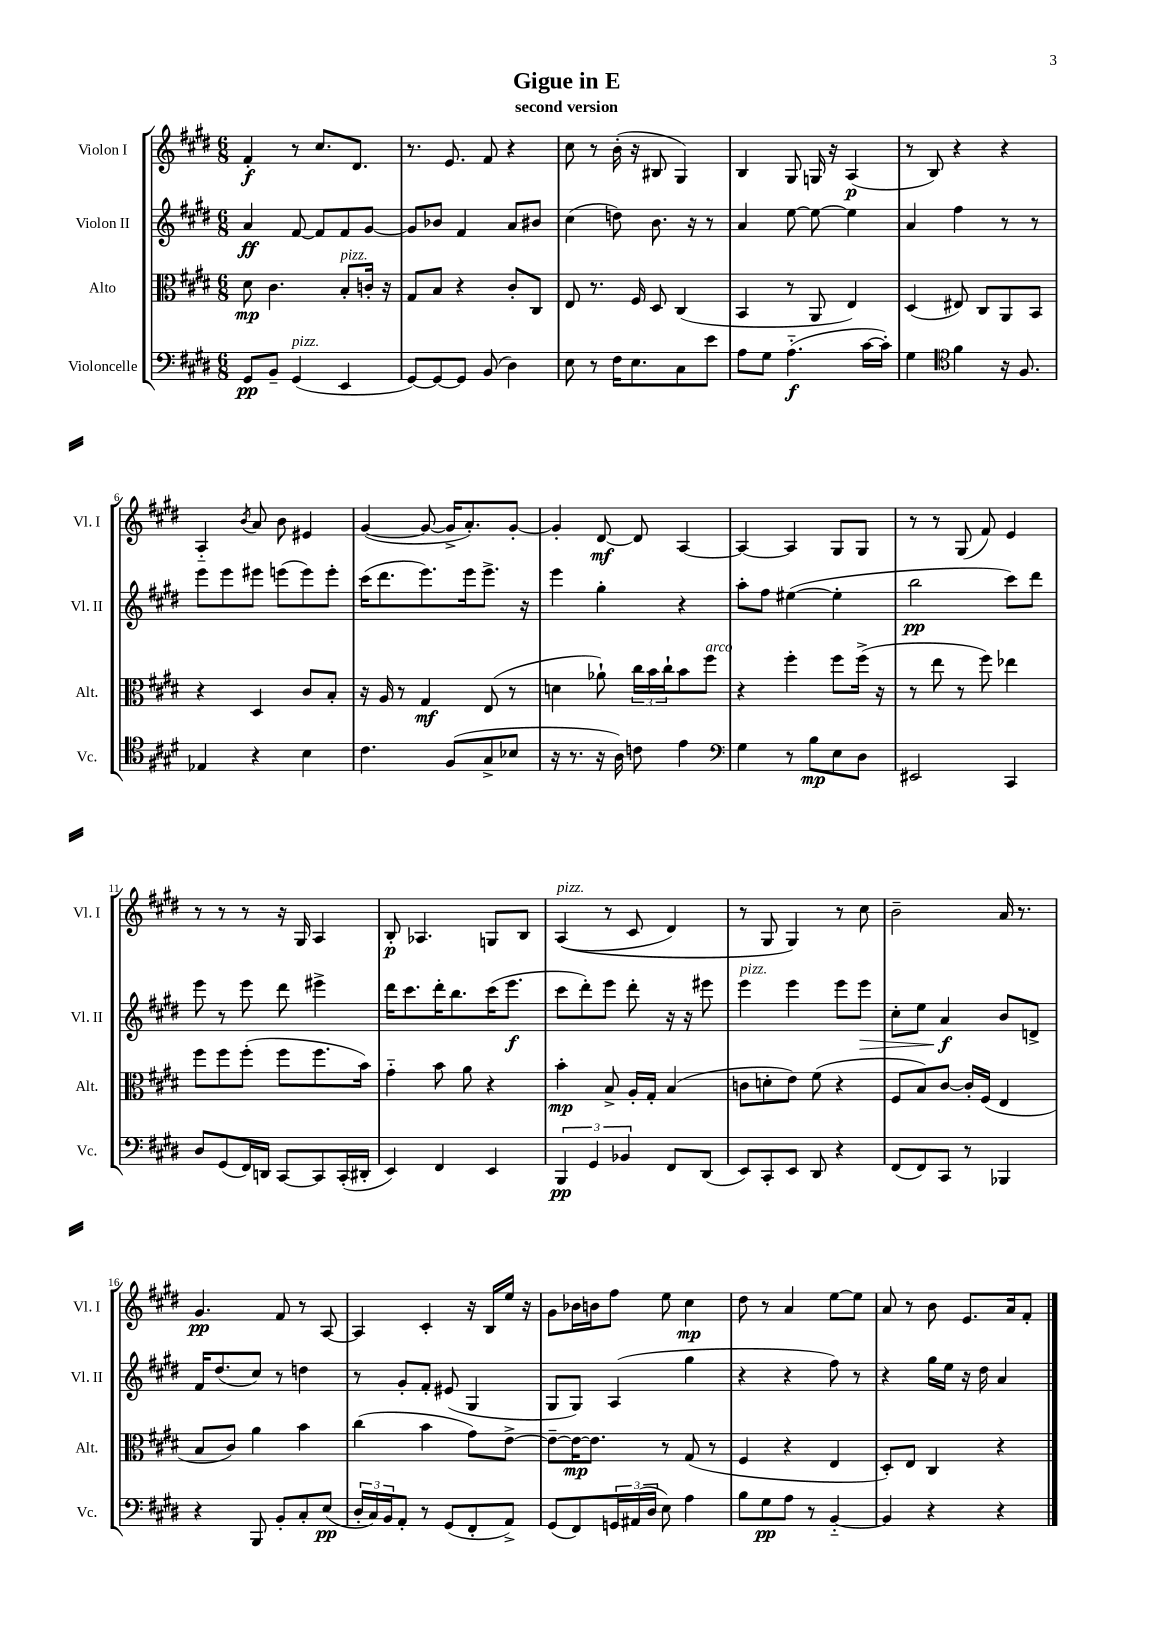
\header { title = "Gigue in E" subtitle = "second version" }
<<
\new StaffGroup <<
\new Staff = "s0" \with { instrumentName = "Violon I" shortInstrumentName = "Vl. I" } {
    \clef treble \key e \major \numericTimeSignature \time 6/8
    fis'4-.\f r8 cis''8. dis'8. |
    r8. e'8. fis'8 r4 |
    cis''8 r8 b'16-.( r16 bis8 gis4) |
    b4 gis8 g16 r16 a4\p( |
    r8 b8) r4 r4 |
    a4-_ \acciaccatura { b'8 } a'8 b'8 eis'4 |
    gis'4~( gis'8~ gis'16-> a'8.-.) gis'8~-. |
    gis'4-. dis'8~\mf dis'8 a4~ |
    a4~ a4 gis8 gis8 |
    r8 r8 gis8( fis'8) e'4 |
    r8 r8 r8 r16 gis16 a4 |
    b8-.\p aes4. g8 b8 |
    a4^\markup { \italic "pizz." }(\( r8 cis'8 dis'4) |
    r8 gis8 gis4\) r8 cis''8 |
    b'2-- a'16 r8. |
    gis'4.\pp fis'8 r8 a8~ |
    a4 cis'4-. r16 b16 e''16 r16 |
    gis'8 bes'16 b'16 fis''8 e''8 cis''4\mp |
    dis''8 r8 a'4 e''8~ e''8 |
    a'8 r8 b'8 e'8. a'16 fis'8-. \bar "|." |
}
\new Staff = "s1" \with { instrumentName = "Violon II" shortInstrumentName = "Vl. II" } {
    \clef treble \key e \major \numericTimeSignature \time 6/8
    a'4\ff fis'8~ fis'8 fis'8 gis'8~ |
    gis'8 bes'8 fis'4 a'8 bis'8 |
    cis''4( d''8) b'8. r16 r8 |
    a'4 e''8~ e''8~ e''4 |
    a'4 fis''4 r8 r8 |
    e'''8 e'''8 eis'''8 e'''8( e'''8) e'''8-. |
    cis'''16( dis'''8. e'''8.) e'''16 e'''8.-> r16 |
    e'''4 gis''4-. r4 |
    a''8-. fis''8 eis''4~( eis''4-. |
    b''2\pp cis'''8) dis'''8 |
    e'''8 r8 e'''8 dis'''8 eis'''4-> |
    dis'''16 cis'''8. dis'''16-. b''8. cis'''16( e'''8.\f |
    cis'''8 dis'''8-.) e'''8 dis'''8-. r16 r16 eis'''8 |
    e'''4^\markup { \italic "pizz." } e'''4 e'''8 e'''8\> |
    cis''8-. e''8 a'4\f\! b'8 d'8-> |
    fis'16 dis''8.( cis''8) r8 d''4 |
    r8 gis'8-. fis'8-. eis'8( gis4 |
    gis8 gis8) a4( gis''4 |
    r4 r4 fis''8) r8 |
    r4 gis''16 e''16 r16 dis''16 a'4 \bar "|." |
}
\new Staff = "s2" \with { instrumentName = "Alto" shortInstrumentName = "Alt." } {
    \clef alto \key e \major \numericTimeSignature \time 6/8
    dis'8\mp cis'4. b8-.^\markup { \italic "pizz." } c'16-. r16 |
    gis8 b8 r4 cis'8-. cis8 |
    e8 r8. fis16 dis8 cis4( |
    b,4 r8 a,8 e4) |
    dis4( eis8) cis8 a,8 b,8 |
    r4 dis4 cis'8 b8-. |
    r16 a16 r8 gis4\mf e8( r8 |
    d'4 aes'8-!) \tuplet 3/2 { cis''16 b'16 cis''16-! } b'8 fis''8^\markup { \italic "arco" } |
    r4 fis''4-. fis''8 fis''16->( r16 |
    r8 e''8 r8 fis''8) ees''4 |
    fis''8 fis''8 fis''8-.( fis''8 fis''8. b'16) |
    gis'4-_ b'8 a'8 r4 |
    b'4-.\mp b8-> a16-. gis16-. b4( |
    c'8 d'8-. e'8) fis'8( r4 |
    fis8 b8) cis'8~ cis'16-. fis16( e4 |
    b8 cis'8) a'4 b'4 |
    cis''4( b'4 gis'8) e'8~-> |
    e'8~-- e'16~\mp e'8. r8 gis8( r8 |
    fis4 r4 e4 |
    dis8-.) e8 cis4 r4 \bar "|." |
}
\new Staff = "s3" \with { instrumentName = "Violoncelle" shortInstrumentName = "Vc." } {
    \clef bass \key e \major \numericTimeSignature \time 6/8
    gis,8\pp b,8-- gis,4^\markup { \italic "pizz." }( e,4 |
    gis,8~) gis,8~ gis,8 b,8( dis4) |
    e8 r8 fis16 e8. cis8 e'8 |
    a8 gis8 a4.-_\f( cis'16~ cis'16-.) |
    gis4 \clef tenor fis'4 r16 fis8. |
    ees4 r4 b4 |
    cis'4. fis8( gis8-> bes8 |
    r16 r8. r16 a16) c'8 e'4 |
    \clef bass gis4 r8 b8\mp e8 dis8 |
    eis,2 cis,4 |
    dis8 gis,8( fis,16) d,16 cis,8~ cis,8 cis,16-.( dis,16-. |
    e,4) fis,4 e,4 |
    \tuplet 3/2 { b,,4\pp gis,4 bes,4 } fis,8 dis,8( |
    e,8) cis,8-. e,8 dis,8 r4 |
    fis,8( fis,8) cis,8 r8 bes,,4 |
    r4 b,,8 b,8-. cis8-. e8\pp( |
    \tuplet 3/2 { dis16-. cis16) b,16 } a,8-. r8 gis,8( fis,8-. a,8->) |
    gis,8( fis,8) \tuplet 3/2 { g,16 ais,16( dis16 } e8) a4 |
    b8 gis8\pp a8 r8 b,4~-_ |
    b,4 r4 r4 \bar "|." |
}
>>
>>
